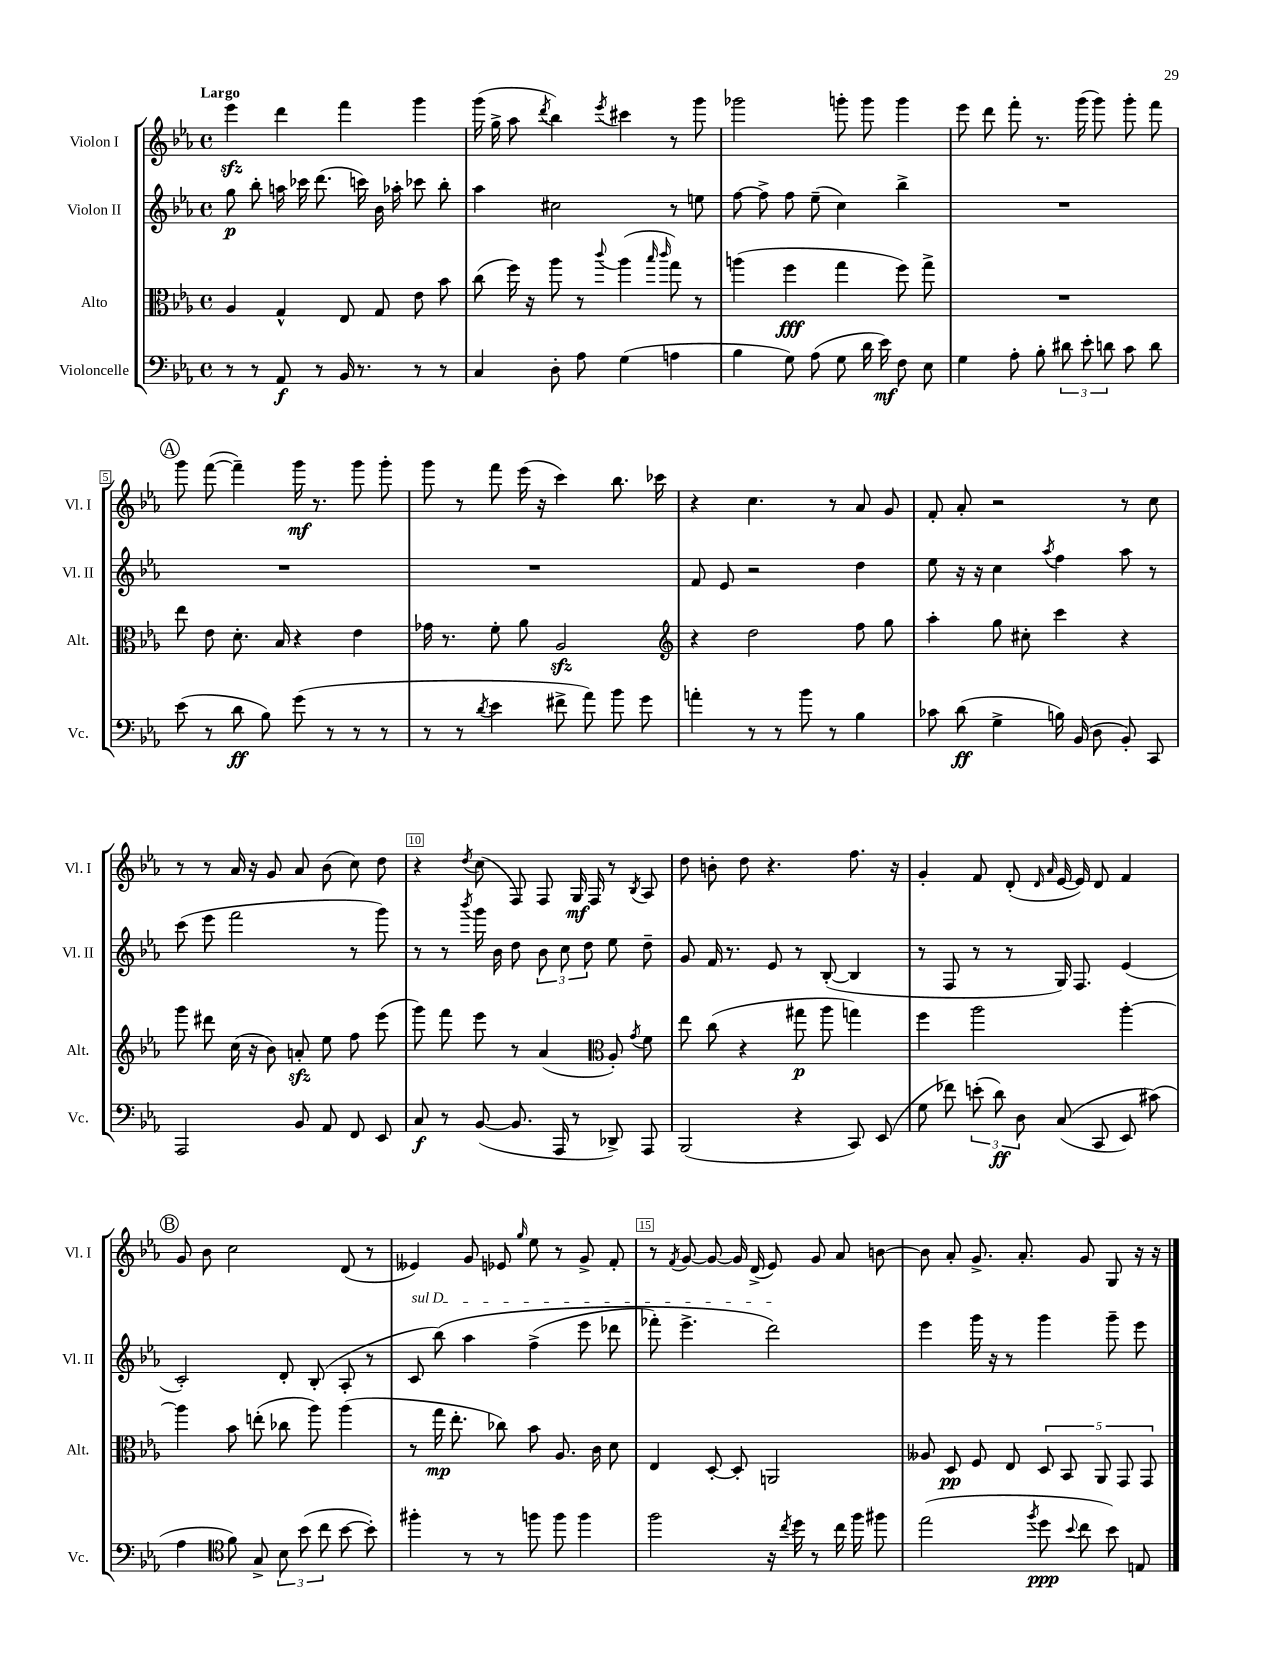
<<
\new StaffGroup <<
\new Staff = "s0" \with { instrumentName = "Violon I" shortInstrumentName = "Vl. I" } {
    \clef treble \key ees \major \defaultTimeSignature \time 4/4 \tempo "Largo"
    \autoBeamOff ees'''4\sfz d'''4 f'''4 g'''4 |
    g'''16( g''16-> aes''8 \acciaccatura { d'''8 } bes''4) \acciaccatura { ees'''8 } cis'''4 r8 g'''8 |
    ges'''2 g'''8-. g'''8 g'''4 |
    ees'''8 d'''8 f'''8-. r8. g'''16( g'''8) g'''8-. f'''8 |
    \mark \markup { \circle "A" } g'''8 f'''8~( f'''4--) g'''16\mf r8. g'''8 g'''8-. |
    g'''8 r8 f'''8 ees'''16( r16 c'''4) bes''8. ces'''16 |
    r4 c''4. r8 aes'8 g'8 |
    f'8-. aes'8-. r2 r8 c''8 |
    r8 r8 aes'16 r16 g'8 aes'8 bes'8( c''8) d''8 |
    r4 \acciaccatura { d''8 } c''8( f8) f8 g16\mf f16 r8 \acciaccatura { bes8 } aes8 |
    d''8 b'8-. d''8 r4. f''8. r16 |
    g'4-. f'8 d'8-.( \grace { d'16 aes'16 } ees'16~ ees'16) d'8 f'4 |
    \mark \markup { \circle "B" } g'8 bes'8 c''2 d'8( r8 |
    eeses'4) g'8 ees'8 \grace { g''16 } ees''8 r8 g'8-> f'8-. |
    r8 \acciaccatura { f'8 } g'8~ g'8~ g'16 d'16->( ees'8) g'8 aes'8 b'8~ |
    b'8 aes'8-. g'8.-> aes'8.-. g'8 g8 r16 r16 \bar "|." |
}
\new Staff = "s1" \with { instrumentName = "Violon II" shortInstrumentName = "Vl. II" } {
    \clef treble \key ees \major \defaultTimeSignature \time 4/4
    \autoBeamOff g''8\p bes''8-. a''16 ces'''16 d'''8.( c'''16) bes'16 aes''16-. ces'''8 bes''8-. |
    aes''4 cis''2 r8 e''8 |
    f''8~ f''8-> f''8 ees''8--( c''4) bes''4-> |
    R1 |
    \mark \markup { \circle "A" } R1 |
    R1 |
    f'8 ees'8 r2 d''4 |
    ees''8 r16 r16 c''4 \acciaccatura { aes''8 } f''4 aes''8 r8 |
    c'''8( ees'''8 f'''2 r8 g'''8) |
    r8 r8 \acciaccatura { bes'''8 } g'''16 bes'16 d''8 \tuplet 3/2 { bes'8 c''8 d''8 } ees''8 d''8-- |
    g'8 f'16 r8. ees'8 r8 bes8~-.( bes4 |
    r8 f8 r8 r8 g16) f8. ees'4( |
    \mark \markup { \circle "B" } c'2-.) d'8-. bes8-.( aes8-. r8 |
    \once \override TextSpanner.bound-details.left.text = \markup { \italic "sul D" } c'8\startTextSpan bes''8)\( aes''4 f''4->( ees'''8 des'''8 |
    fes'''8-.) ees'''4.-> d'''2\stopTextSpan\) |
    ees'''4 g'''16 r16 r8 g'''4 g'''8-- ees'''8 \bar "|." |
}
\new Staff = "s2" \with { instrumentName = "Alto" shortInstrumentName = "Alt." } {
    \clef alto \key ees \major \defaultTimeSignature \time 4/4
    \autoBeamOff aes4 g4-^ ees8 g8 ees'8 bes'8 |
    c''8( f''16) r16 aes''8 r8 \appoggiatura { c'''8 } aes''4( \grace { bes''16 c'''16 } g''8) r8 |
    a''4( f''4\fff g''4 f''8) g''8-> |
    R1 |
    \mark \markup { \circle "A" } ees''8 ees'8 d'8.-. bes16 r4 ees'4 |
    ges'16 r8. f'8-. aes'8 aes2\sfz |
    \clef treble r4 d''2 f''8 g''8 |
    aes''4-. g''8 cis''8-. c'''4 r4 |
    g'''8 dis'''8 c''16( r16 bes'8) a'8-.\sfz ees''8 f''8 ees'''8( |
    g'''8) f'''8 ees'''8 r8 aes'4( \clef alto aes8-.) \acciaccatura { g'8 } f'8 |
    ees''8 c''8( r4 gis''8\p aes''8 g''4) |
    f''4 aes''2 aes''4~-. |
    \mark \markup { \circle "B" } aes''4 bes'8 e''8-.( ces''8 aes''8) aes''4( |
    r8 g''16\mp ees''8.-. ces''8) bes'8 aes8. c'16 d'8 |
    ees4 d8~-. d8-. a,2 |
    aeses8 d8\pp f8 ees8 \tuplet 5/4 { d8 bes,8 aes,8 g,8 g,8 } \bar "|." |
}
\new Staff = "s3" \with { instrumentName = "Violoncelle" shortInstrumentName = "Vc." } {
    \clef bass \key ees \major \defaultTimeSignature \time 4/4
    \autoBeamOff r8 r8 aes,8\f r8 bes,16 r8. r8 r8 |
    c4 d8-. aes8 g4( a4 |
    bes4 g8) aes8( g8 d'16 ees'16\mf) f8 ees8 |
    g4 aes8-. bes8-. \tuplet 3/2 { dis'8 ees'8-. d'8 } c'8 d'8 |
    \mark \markup { \circle "A" } ees'8( r8 d'8\ff bes8) g'8( r8 r8 r8 |
    r8 r8 \acciaccatura { d'8 } ees'4 fis'8-> aes'8) bes'8 g'8 |
    a'4-. r8 r8 bes'8 r8 bes4 |
    ces'8 d'8\ff( g4-> b16) bes,16( d8 bes,8-.) c,8 |
    aes,,2 bes,8 aes,8 f,8 ees,8 |
    c8\f r8 bes,8~( bes,8. aes,,16 r8 des,8->) aes,,8 |
    bes,,2( r4 c,8) ees,8( |
    g8 fes'8) \tuplet 3/2 { e'8-.( d'8\ff) d8 } c8(\( c,8 ees,8) cis'8(\) |
    \mark \markup { \circle "B" } aes4 \clef tenor f'8) g8-> \tuplet 3/2 { bes8 bes'8( c''8 } bes'8~ bes'8-.) |
    fis''4-. r8 r8 f''8 f''8 f''4 |
    f''2 r16 \acciaccatura { c''8 } d''16 r8 c''16 f''16 fis''8 |
    ees''2( \acciaccatura { f''8 } d''8\ppp \appoggiatura { bes'8 } c''8 bes'8) e8 \bar "|." |
}
>>
>>
\layout { \context { \Score \override BarNumber.break-visibility = ##(#f #t #t) barNumberVisibility = #(every-nth-bar-number-visible 5) \override BarNumber.stencil = #(make-stencil-boxer 0.1 0.3 ly:text-interface::print) } }
